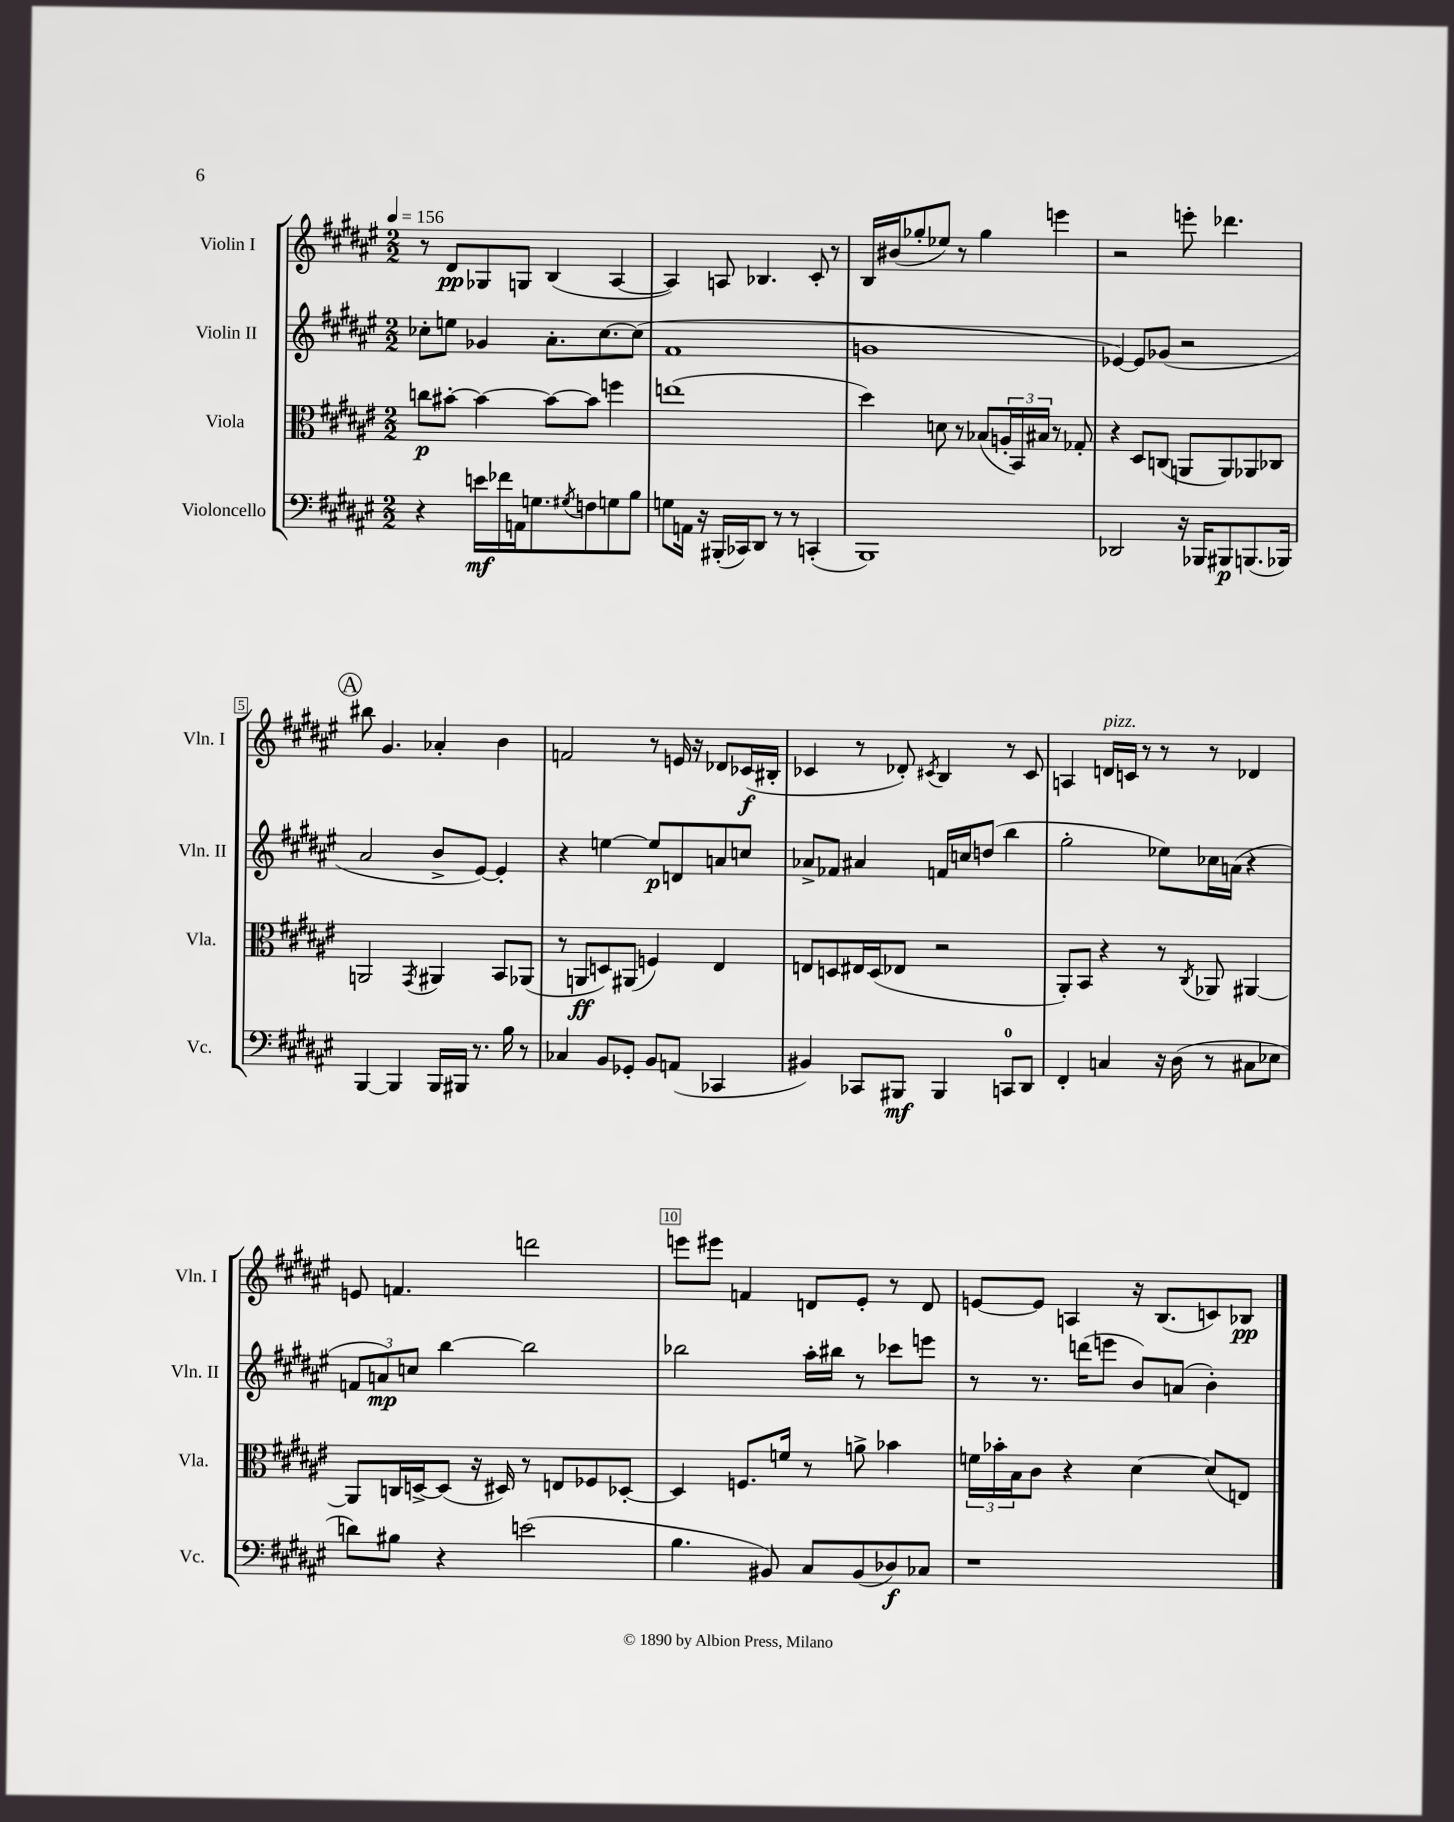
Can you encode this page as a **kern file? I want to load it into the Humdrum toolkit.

**kern	**kern	**kern	**kern
*staff4	*staff3	*staff2	*staff1
*clefF4	*clefC3	*clefG2	*clefG2
*k[f#c#g#d#a#e#]	*k[f#c#g#d#a#e#]	*k[f#c#g#d#a#e#]	*k[f#c#g#d#a#e#]
*M2/2	*M2/2	*M2/2	*M2/2
*MM156	*MM156	*MM156	*MM156
4r	8cc	8cc-'	8r
.	[8b#'	8ee	8d#
16e	4b#_	4g-	8G-
16f-	.	.	.
16AA	.	.	8G
8.G	.	.	.
.	8b#_	8.a#'	(4B
8qG#	.	.	.
8F	8b#]	.	.
.	.	[8.cc-	.
8G	4ff	.	[4A#
8B	.	(8cc-]	.
=	=	=	=
8G	(1ee	1f#	4A#])
16AA	.	.	.
16r	.	.	.
(16BBB#'	.	.	8A
16CC-)	.	.	.
8DD#	.	.	4.B-
8r	.	.	.
8r	.	.	.
(4CC'	.	.	8c#'
.	.	.	8r
=	=	=	=
1BBB)	4dd#)	1g	16B
.	.	.	(16b#
.	.	.	8gg-'
.	8d	.	8ee-)
.	8r	.	8r
.	(8B-	.	4gg-
.	24A'	.	.
.	24BB)	.	.
.	24B#	.	.
.	8r	.	4eee
.	8G-'	.	.
=	=	=	=
2DD-	4r	[4e-)	2r
.	8D#	8e-]	.
.	(8C	(8g-	.
16r	8AA	2r	8eee'
16BBB-	.	.	.
8BBB#	8AA)	.	4.ddd-
(8.BBB	8AA-	.	.
.	8C-	.	.
16BBB-)	.	.	.
=	=	=	=
[4BBB	2AA	2a#	8bb#
.	.	.	4.g#
4BBB]	.	.	.
.	8qGG#	.	.
16BBB	4AA#	8b^	4a-'
16BBB#	.	.	.
8.r	.	[8e#)	.
.	8BB	4e#']	4b
16B	.	.	.
8r	(8AA-	.	.
=	=	=	=
4C-	8r	4r	2f
.	8AA	.	.
8BB	8D)	[4ee	.
8GG-'	(8AA#	.	.
8BB	4F)	8ee]	8r
(8AA	.	8d	16e
.	.	.	16r
4CC-	4E#	8a	8d-
.	.	8cc	(16c-
.	.	.	16B#'
=	=	=	=
4BB#)	8E	8a-^	4c-
.	8D	8f-	.
8CC-	16E#	4a#	8r
.	(16D	.	.
8BBB#	8E-	.	8d-')
.	.	.	8qc#
4BBB#	2r	16f	4B
.	.	16cc	.
.	.	(8dd	.
8CC	.	4bb	8r
8DD#	.	.	8c#
=	=	=	=
4FF#'	8AA#')	2gg#'	4A
.	8BB	.	.
4C	4r	.	16d
.	.	.	16c
.	.	.	8r
16r	8r	8ee-)	8r
(16D#	.	.	.
.	8qC#	.	.
8r	8AA-	16cc-	8r
.	.	(16a	.
8C#	[4AA#	4r	4d-
8E-	.	.	.
=	=	=	=
8d)	8AA#]	12f	8e
.	.	12a)	.
8B#	16C	.	4.f
.	.	12cc	.
.	[16D^	.	.
4r	(8D]	[4bb	.
.	16r	.	.
.	16D#)	.	.
(2e	8r	2bb]	2ddd
.	8E	.	.
.	8F-	.	.
.	[8D-'	.	.
=	=	=	=
4.B	4D-]	2bb-	8eee
.	.	.	8eee#
.	8.F	.	4f
8BB#)	.	.	.
.	16f	.	.
8C#	8r	16aa#'	8d
.	.	16bb#	.
(8BB#	8a^	8r	8e#'
8D-)	4b-	8ccc-	8r
8C-	.	8eee	8d
=	=	=	=
1r	24f	8r	[8e
.	24b-'	.	.
.	24B	.	.
.	8c#	8.r	8e]
.	4r	.	4A
.	.	(16ddd	.
.	.	8eee	.
.	[4d#	8b)	16r
.	.	.	(8.B
.	.	(8a	.
.	(8d#]	4b')	8c)
.	8E)	.	8B-
==	==	==	==
*-	*-	*-	*-
